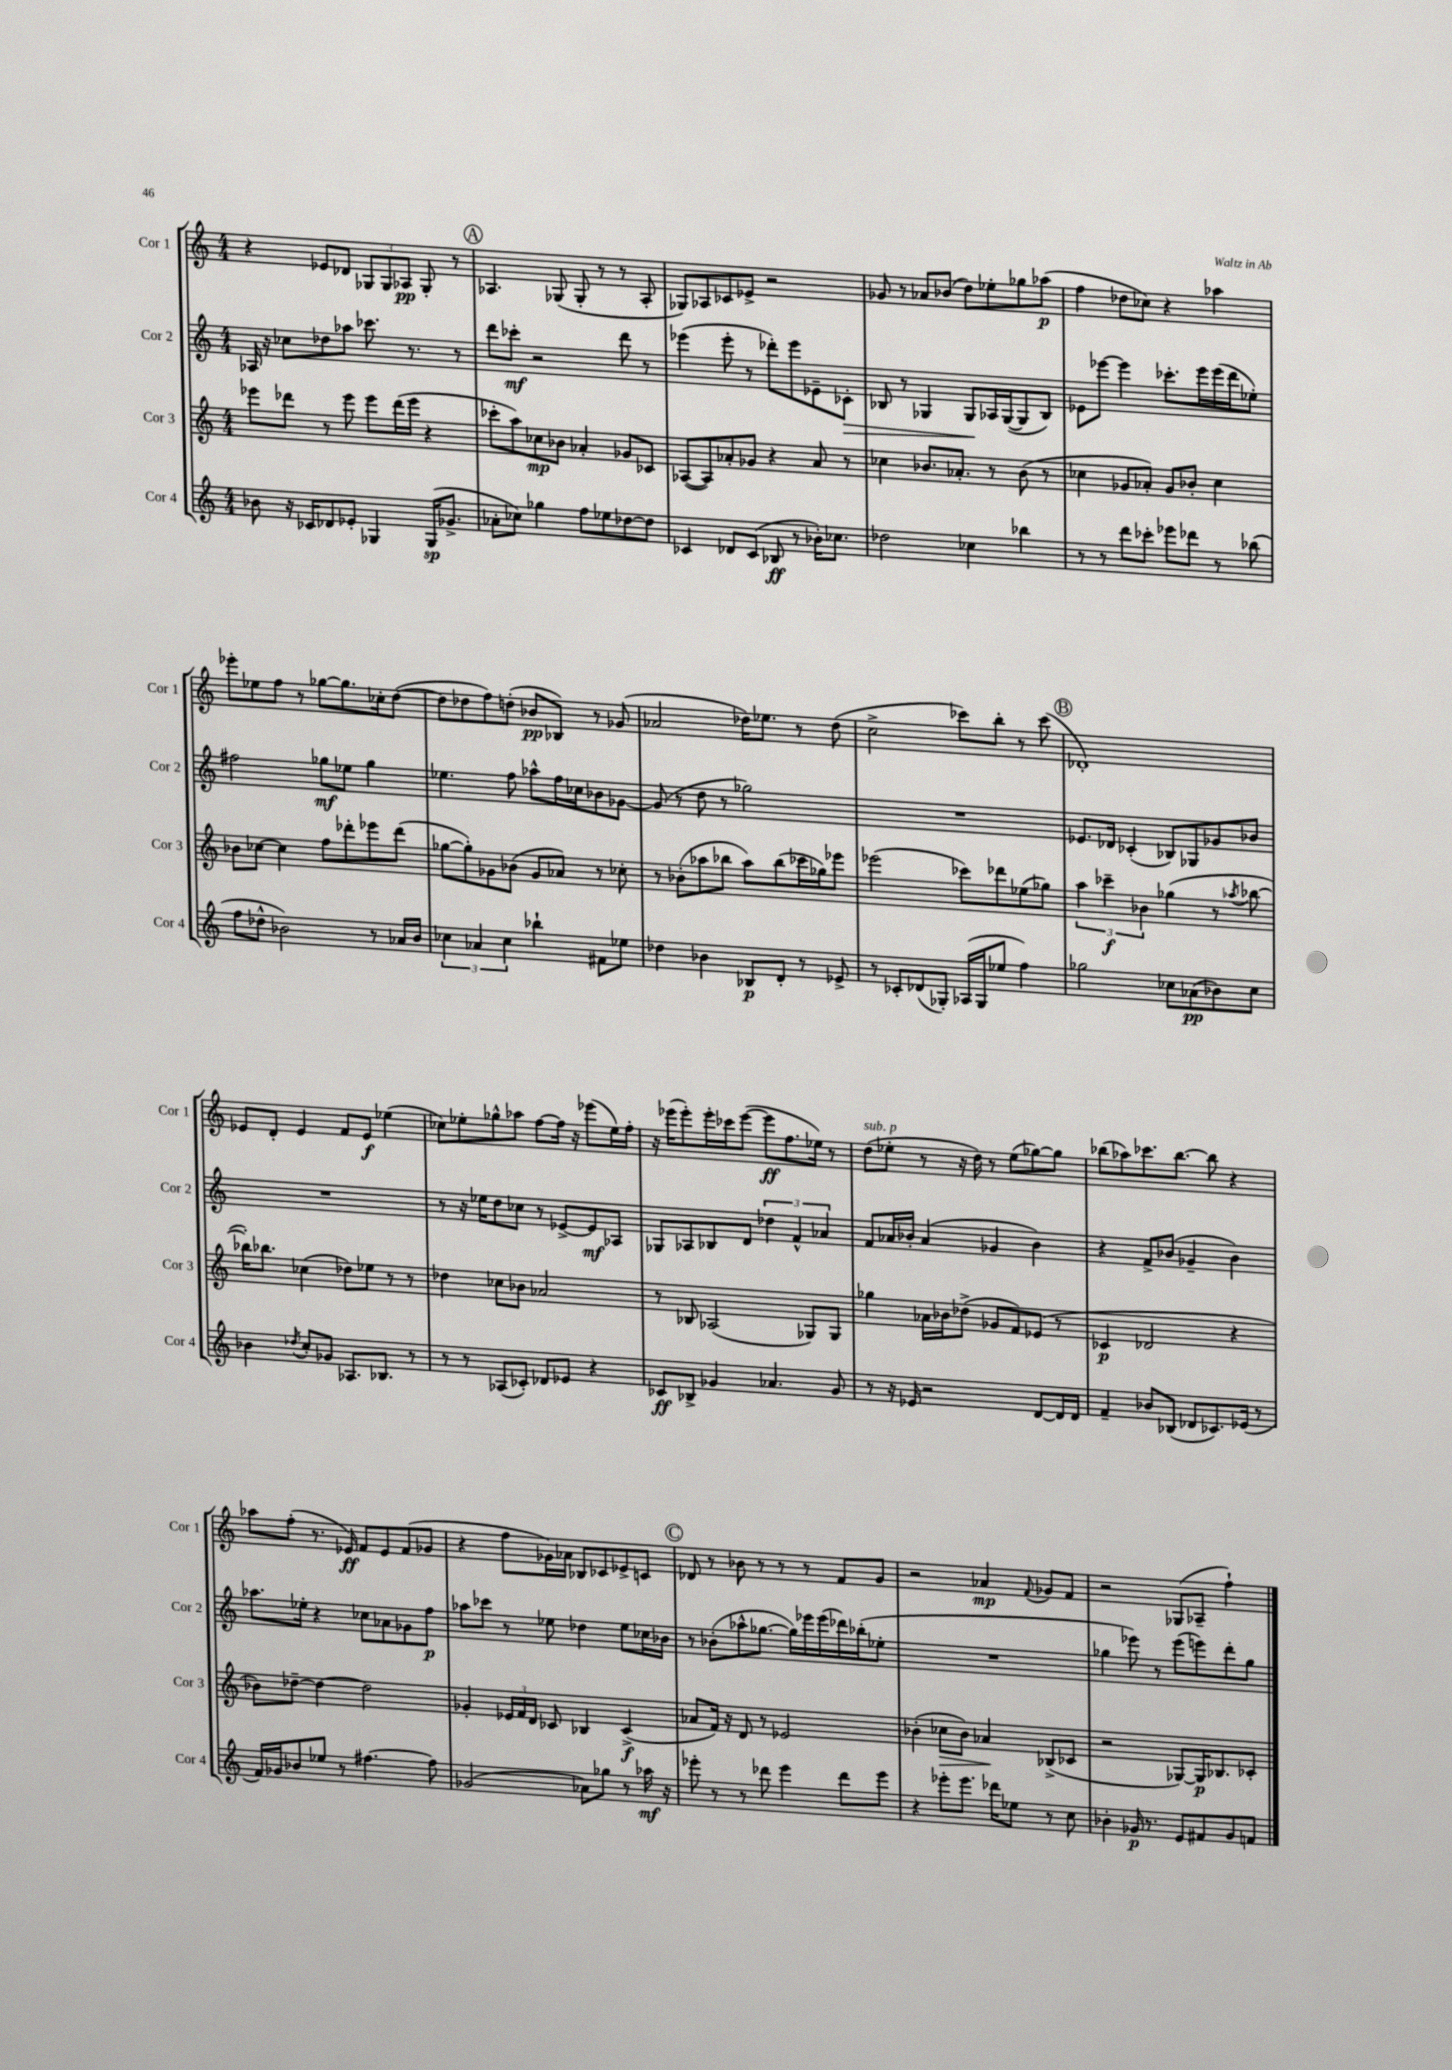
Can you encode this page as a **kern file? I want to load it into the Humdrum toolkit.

**kern	**kern	**kern	**kern
*staff4	*staff3	*staff2	*staff1
*clefG2	*clefG2	*clefG2	*clefG2
*k[]	*k[]	*k[]	*k[]
*M4/4	*M4/4	*M4/4	*M4/4
8b-	8eee-	16A-	4r
.	.	16r	.
16r	8ddd-	8cc-	.
16c-	.	.	.
8d-	8r	8dd-	8e-
8e-'	8eee-	8aa-	8d-
4G-	8eee-	8.ccc-	12G-
.	.	.	12G-
.	(16ddd-	.	.
.	.	.	12A-
.	16eee-	8.r	.
(16G-	4r	.	8G-'
8.g-^	.	.	.
.	.	8r	8r
=	=	=	=
8a-'	8ccc-'	8ddd	4.A-
8cc-)	8aa)	8ccc-'	.
4gg-	8cc-	2r	.
.	8b-	.	(8G-
8ff	4a-'	.	8G-'
8ee-	.	.	8r
[8dd-	8g-	8ddd	8r
8dd-]	8c-	8r	8A-'
=	=	=	=
4c-	([8A-	(4eee-	8G-)
.	8A-])	.	8A-
8d-	8a-'	8eee-'	8c-
(8c-	8g-	8r	8e-^
8B-	4r	8ddd-')	2r
8r	.	8eee-	.
16b-')	8a-	8e-~	.
8.cc-	.	.	.
.	8r	8c-'	.
=	=	=	=
2dd-	4cc-	8B-	8g-
.	.	8r	8r
.	8.b-	4G-	8a-
.	.	.	(8b-
.	8.a-'	.	.
4cc-	.	8G-	8dd)
.	8r	16A-	8ee-'
.	.	([16G-	.
4bb-	(8b-	8G-]	8gg-
.	8r	8B-)	(8aa-
=	=	=	=
8r	4cc-	8e-	4ff
8r	.	[8eee-	.
8ddd	8g-	4eee-]	8dd-
8ccc-'	8a-')	.	8cc-)
8eee-	8g-	8.ccc-'	4r
8ddd-	8b-'	.	.
.	.	16eee-	.
8r	4cc-	(16eee-	4aa-
.	.	16ddd	.
(8bb-	.	8ee-')	.
=	=	=	=
8ff	8b-	2ff#	8eee-'
8dd-^^	[8cc-	.	8ee-
2b-)	4cc-]	.	8ff
.	.	.	8r
.	8ff	8gg-	[8gg-
.	8ddd-'	8ee-	8.gg-]
8r	8eee-	4gg-	.
.	.	.	16cc-'
16a-	(8ddd-	.	([8dd
16b-	.	.	.
=	=	=	=
6cc-	[8gg-	4.ee-	8dd]
.	8gg-'])	.	8dd-
6a-	.	.	.
.	8g-	.	8ff)
6cc-	.	.	.
.	(8b-	8ff	(8dd'
4bb-`	8g-	8aa-^^	8b-
.	8a-)	16ff	8B-)
.	.	16cc-	.
8f#	8r	8b-	8r
8ee-	8cc-'	[8g-	(8g-
=	=	=	=
4dd-	8r	(8g-]	2a-
.	(8b-'	8r	.
4b-	8aa-	8dd	.
.	8bb-	8r	.
8B-	8aa-)	2gg-)	16dd-)
.	.	.	8.ee-
8d'	(8bb-	.	.
8r	16ccc-	.	8r
.	16gg-)	.	.
8e-^	8eee-	.	(8dd-
=	=	=	=
8r	(2eee-	1r	2cc^
8c-'	.	.	.
(8d-	.	.	.
8G-')	.	.	.
(16A-	8ccc-)	.	8ccc-)
16G-	.	.	.
8ee-	8ddd-	.	8bb'
4ff)	(8ee-	.	8r
.	8gg-)	.	(8ccc-
=	=	=	=
2gg-	6aa	8.e-	1d-')
.	6ccc-~	.	.
.	.	16d-	.
.	.	(4c-'	.
.	6b-	.	.
8cc-	(4gg-	8B-)	.
(8a-	.	8G-	.
8b-)	8r	8g-	.
.	8qaa-	.	.
8cc-	[8bb-	8b-	.
=	=	=	=
4b-	16bb-'])	1r	8e-
.	8.bb-	.	.
.	.	.	8d'
8qdd-	.	.	.
8cc'	(4cc-	.	4e-
8g-	.	.	.
8.A-	8dd-)	.	8f
.	8ee-	.	8e-
8.B-	.	.	.
.	8r	.	(4ee-
8r	8r	.	.
=	=	=	=
8r	4dd-	8r	8cc-)
8r	.	16r	8ee-'
.	.	16ee-	.
(8A-	8cc-	8dd	8gg-^^
8c-')	8b-	8cc-	8aa-
8d-	2a-	8r	[8ff
8e-	.	[8e-^	16ff]
.	.	.	16r
4r	.	8e-]	(8eee-
.	.	8A-	16ee-)
.	.	.	16ff'
=	=	=	=
8c-	8r	8G-	16r
.	.	.	(16eee-
8B-^	8B-	8A-	8eee-')
4g-	(2A-	8B-	16eee-'
.	.	.	16ccc-
.	.	8d	([8eee-
4.a-	.	6dd-	8eee-]
.	.	.	8.ff
.	.	6f^^	.
.	8G-)	.	.
.	.	.	16ee-)
.	.	6a-	.
8g-	8G-	.	8r
=	=	=	=
8r	4gg-	8f	(8dd
16r	.	16a-	8ee-'
16e-	.	16b-'	.
2r	16a-	(4a-	8r
.	16b-	.	.
.	(8dd-^	.	16r
.	.	.	16dd)
.	8g-	4g-	8r
.	8f)	.	(8ee-
[8d	(8e-	4b-)	[8gg-)
16d]	8r	.	8gg-]
16d	.	.	.
=	=	=	=
4f~	4c-	4r	(8bb-
.	.	.	8aa-)
8b-	2d-	8f^	8.ccc-
(8B-	.	(8b-	.
.	.	.	[8.bb-
8d-	.	4g-~	.
8.c-)	.	.	8bb-]
.	4r	4b-)	4r
(16e-	.	.	.
8r	.	.	.
=	=	=	=
16f)	8b-)	8.aa-	8aa-
16g-	.	.	.
8b-	[8dd-~	.	(8ff'
.	.	16ee-'	.
8ee-	4dd-_	4r	8.r
8r	.	.	.
.	.	.	16e-)
[4.ff#	2dd-]	8cc-	8f
.	.	8a-	8e-
.	.	8g-	(8f
8ff#]	.	8ff	8g-
=	=	=	=
(2g-	4g-'	8aa-	4r
.	.	8ccc-	.
.	24e-	8r	8ff
.	24f	.	.
.	24d	.	.
.	8c-	8ee-	16g-)
.	.	.	16a-
8a-)	4B-	4dd-	8B-
8gg-	.	.	8c-
8r	(4c-^	8ee-	8e-^
16aa-	.	16cc-	8c
16r	.	16b-	.
=	=	=	=
8eee-'	8a-	8r	8d-
8r	16f)	(8b-'	8r
.	16r	.	.
8r	8d	8aa-^^	8b-
8ddd-	8r	[8.gg-	8r
4eee-	2e-	.	8r
.	.	16gg-])	.
.	.	16eee-	8r
.	.	(16eee-	.
8ddd-	.	16ddd-)	8f
.	.	(16bb-'	.
8eee-	.	8ee-'	8g
=	=	=	=
4r	(4b-'	1r	2r
8eee-'	8cc-	.	.
8.eee-	8b-)	.	.
.	4a-	.	4a-
16ddd-	.	.	.
8ee-	.	.	.
.	.	.	8qqf
8r	(8B-^	.	8g-
8cc	8c-	.	8f
=	=	=	=
4b-'	2r	4gg-	2r
16g-	.	8eee-)	.
8.r	.	.	.
.	.	8r	.
8e	[8G-)	(8eee-	(8G-
8f#	16G-]	8eee)	8A-~
.	8.B-	.	.
8g-	.	8ddd'	4ff`)
8f	8c-'	8gg-	.
==	==	==	==
*-	*-	*-	*-
